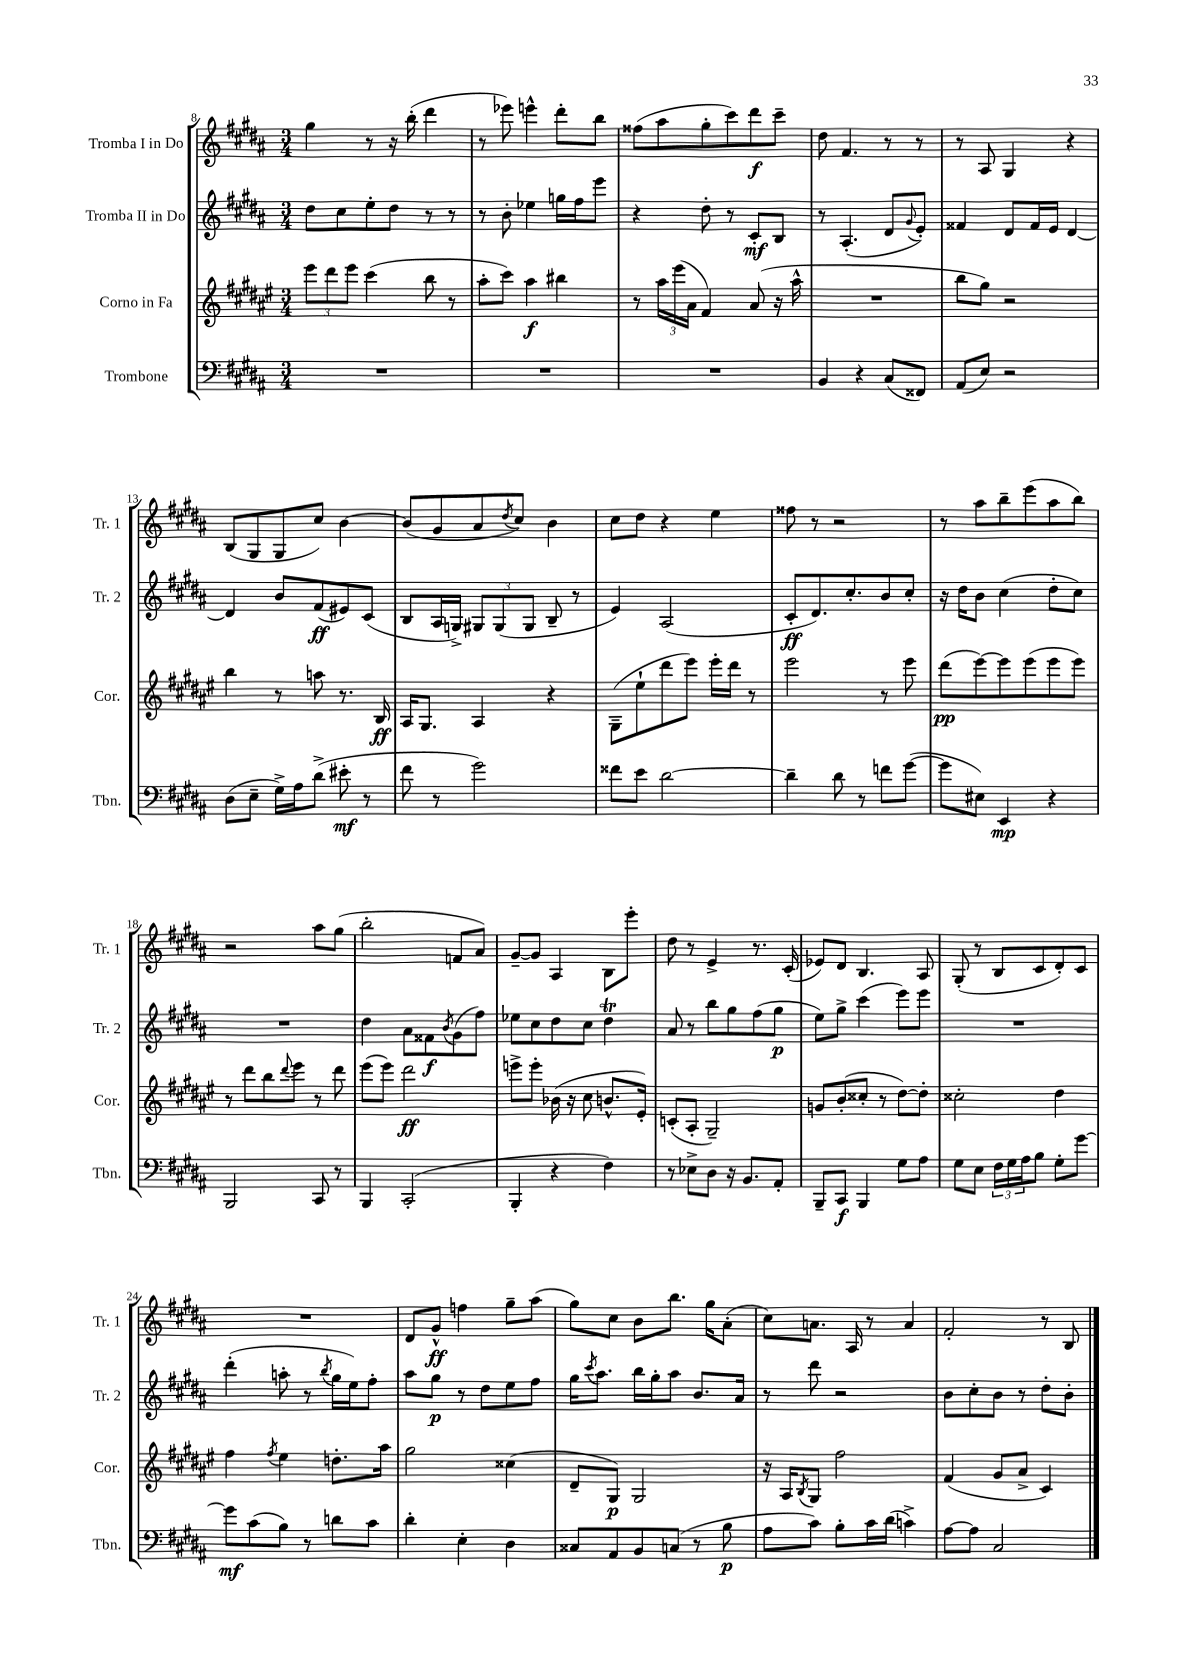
<<
\new StaffGroup <<
\new Staff = "s0" \with { instrumentName = "Tromba I in Do" shortInstrumentName = "Tr. 1" } {
    \clef treble \key b \major \numericTimeSignature \time 3/4
    gis''4 r8 r16 b''16-.( dis'''4 |
    r8 ees'''8) e'''4-^ dis'''8-. b''8 |
    fisis''8( ais''8 gis''8-. cis'''8) dis'''8\f cis'''8-- |
    dis''8 fis'4. r8 r8 |
    r8 ais8 gis4 r4 |
    b8( gis8 gis8 cis''8) b'4~ |
    b'8( gis'8 ais'8 \acciaccatura { dis''8 } cis''8) b'4 |
    cis''8 dis''8 r4 e''4 |
    fisis''8 r8 r2 |
    r8 ais''8 b''8-- e'''8( ais''8 b''8) |
    r2 ais''8 gis''8( |
    b''2-. f'8 ais'8) |
    gis'8~-- gis'8 ais4 b8 e'''8-. |
    dis''8 r8 e'4-> r8. cis'16-.( |
    ees'8) dis'8 b4. ais8 |
    gis8-.( r8 b8 cis'8 dis'8-.) cis'8 |
    R2. |
    dis'8 gis'8-^\ff f''4 gis''8-- ais''8( |
    gis''8) cis''8 b'8 b''8. gis''16 ais'8-.( |
    cis''8) a'8. ais16 r8 a'4 |
    fis'2-. r8 b8 \bar "|." |
}
\new Staff = "s1" \with { instrumentName = "Tromba II in Do" shortInstrumentName = "Tr. 2" } {
    \clef treble \key b \major \numericTimeSignature \time 3/4
    dis''8 cis''8 e''8-. dis''8 r8 r8 |
    r8 b'8-. ees''4 g''16 fis''16 e'''8 |
    r4 dis''8-. r8 cis'8-.\mf b8 |
    r8 ais4.-.( dis'8 \appoggiatura { gis'8 } e'8-.) |
    fisis'4 dis'8 fisis'16 e'16 dis'4~ |
    dis'4 b'8 fis'8\ff( eis'8) cis'8( |
    b8 ais16 g16->) \tuplet 3/2 { gis8 gis8( gis8 } b8-- r8 |
    e'4) ais2( |
    cis'8-.\ff dis'8.) cis''8.-. b'8 cis''8-. |
    r16 dis''16 b'8 cis''4( dis''8-. cis''8) |
    R2. |
    dis''4 ais'8 fisis'8\f \acciaccatura { b'8 } gis'8( fis''8) |
    ees''8 cis''8 dis''8 cis''8 dis''4\trill |
    ais'8 r8 b''8 gis''8 fis''8( gis''8\p |
    e''8) gis''8-> cis'''4( e'''8) e'''8 |
    R2. |
    dis'''4-.( a''8-. r8 \acciaccatura { b''8 } gis''16 e''16) fis''8-. |
    ais''8 gis''8\p r8 dis''8 e''8 fis''8 |
    gis''16 \acciaccatura { cis'''8 } ais''8. b''16 gis''16-. ais''8 b'8. ais'16 |
    r8 dis'''8 r2 |
    b'8 cis''8-. b'8 r8 dis''8-. b'8-. \bar "|." |
}
\new Staff = "s2" \with { instrumentName = "Corno in Fa" shortInstrumentName = "Cor." } {
    \clef treble \key fis \major \numericTimeSignature \time 3/4
    \tuplet 3/2 { eis'''8 dis'''8 eis'''8 } cis'''4( b''8 r8 |
    ais''8-. cis'''8) ais''4\f bis''4 |
    r8 \tuplet 3/2 { ais''16 eis'''16( ais'16 } fis'4) ais'8( r16 ais''16-^ |
    R2. |
    b''8 gis''8) r2 |
    b''4 r8 a''8 r8. b16\ff |
    ais16 gis8. ais4 r4 |
    gis8--( eis''8-! dis'''8 eis'''8) eis'''16-. dis'''16 r8 |
    eis'''2 r8 eis'''8 |
    dis'''8\pp( eis'''8~) eis'''8 eis'''8( eis'''8 eis'''8) |
    r8 dis'''8 b''8 \appoggiatura { dis'''8 } eis'''8 r8 dis'''8 |
    eis'''8( eis'''8) dis'''2\ff |
    e'''8-> e'''8-. bes'16( r16 cis''8 b'8.-^ eis'16-.) |
    c'8-.( ais8-. gis2--) |
    g'8 b'8-.( cisis''8-. r8 dis''8~) dis''8-. |
    cisis''2-. dis''4 |
    fis''4 \acciaccatura { fis''8 } eis''4 d''8.-. ais''16 |
    gis''2 cisis''4( |
    dis'8-- gis8\p) gis2 |
    r16 ais16 \acciaccatura { b8 } gis8 fis''2 |
    fis'4( gis'8 ais'8-> cis'4) \bar "|." |
}
\new Staff = "s3" \with { instrumentName = "Trombone" shortInstrumentName = "Tbn." } {
    \clef bass \key b \major \numericTimeSignature \time 3/4
    R2. |
    R2. |
    R2. |
    b,4 r4 cis8( fisis,8) |
    ais,8( e8) r2 |
    dis8( e8-- gis16->) ais16 dis'8->( eis'8-.\mf r8 |
    fis'8 r8 gis'2) |
    fisis'8 e'8 dis'2~ |
    dis'4-- dis'8 r8 f'8 gis'8~( |
    gis'8 eis8) e,4\mp r4 |
    b,,2 cis,8 r8 |
    b,,4 cis,2-.( |
    b,,4-. r4 fis4) |
    r8 ees8-> dis8 r16 b,8. ais,8-. |
    b,,8-- cis,8\f b,,4 gis8 ais8 |
    gis8 e8 \tuplet 3/2 { fis16 gis16 ais16 } b8 gis8-. gis'8~ |
    gis'8\mf cis'8( b8) r8 d'8 cis'8 |
    dis'4-. e4-. dis4 |
    cisis8 ais,8 b,8 c8( r8 b8\p |
    ais8 cis'8) b8-. cis'16 dis'16( c'4->) |
    ais8~ ais8 cis2 \bar "|." |
}
>>
>>
\layout { \context { \Score currentBarNumber = #8 } }
